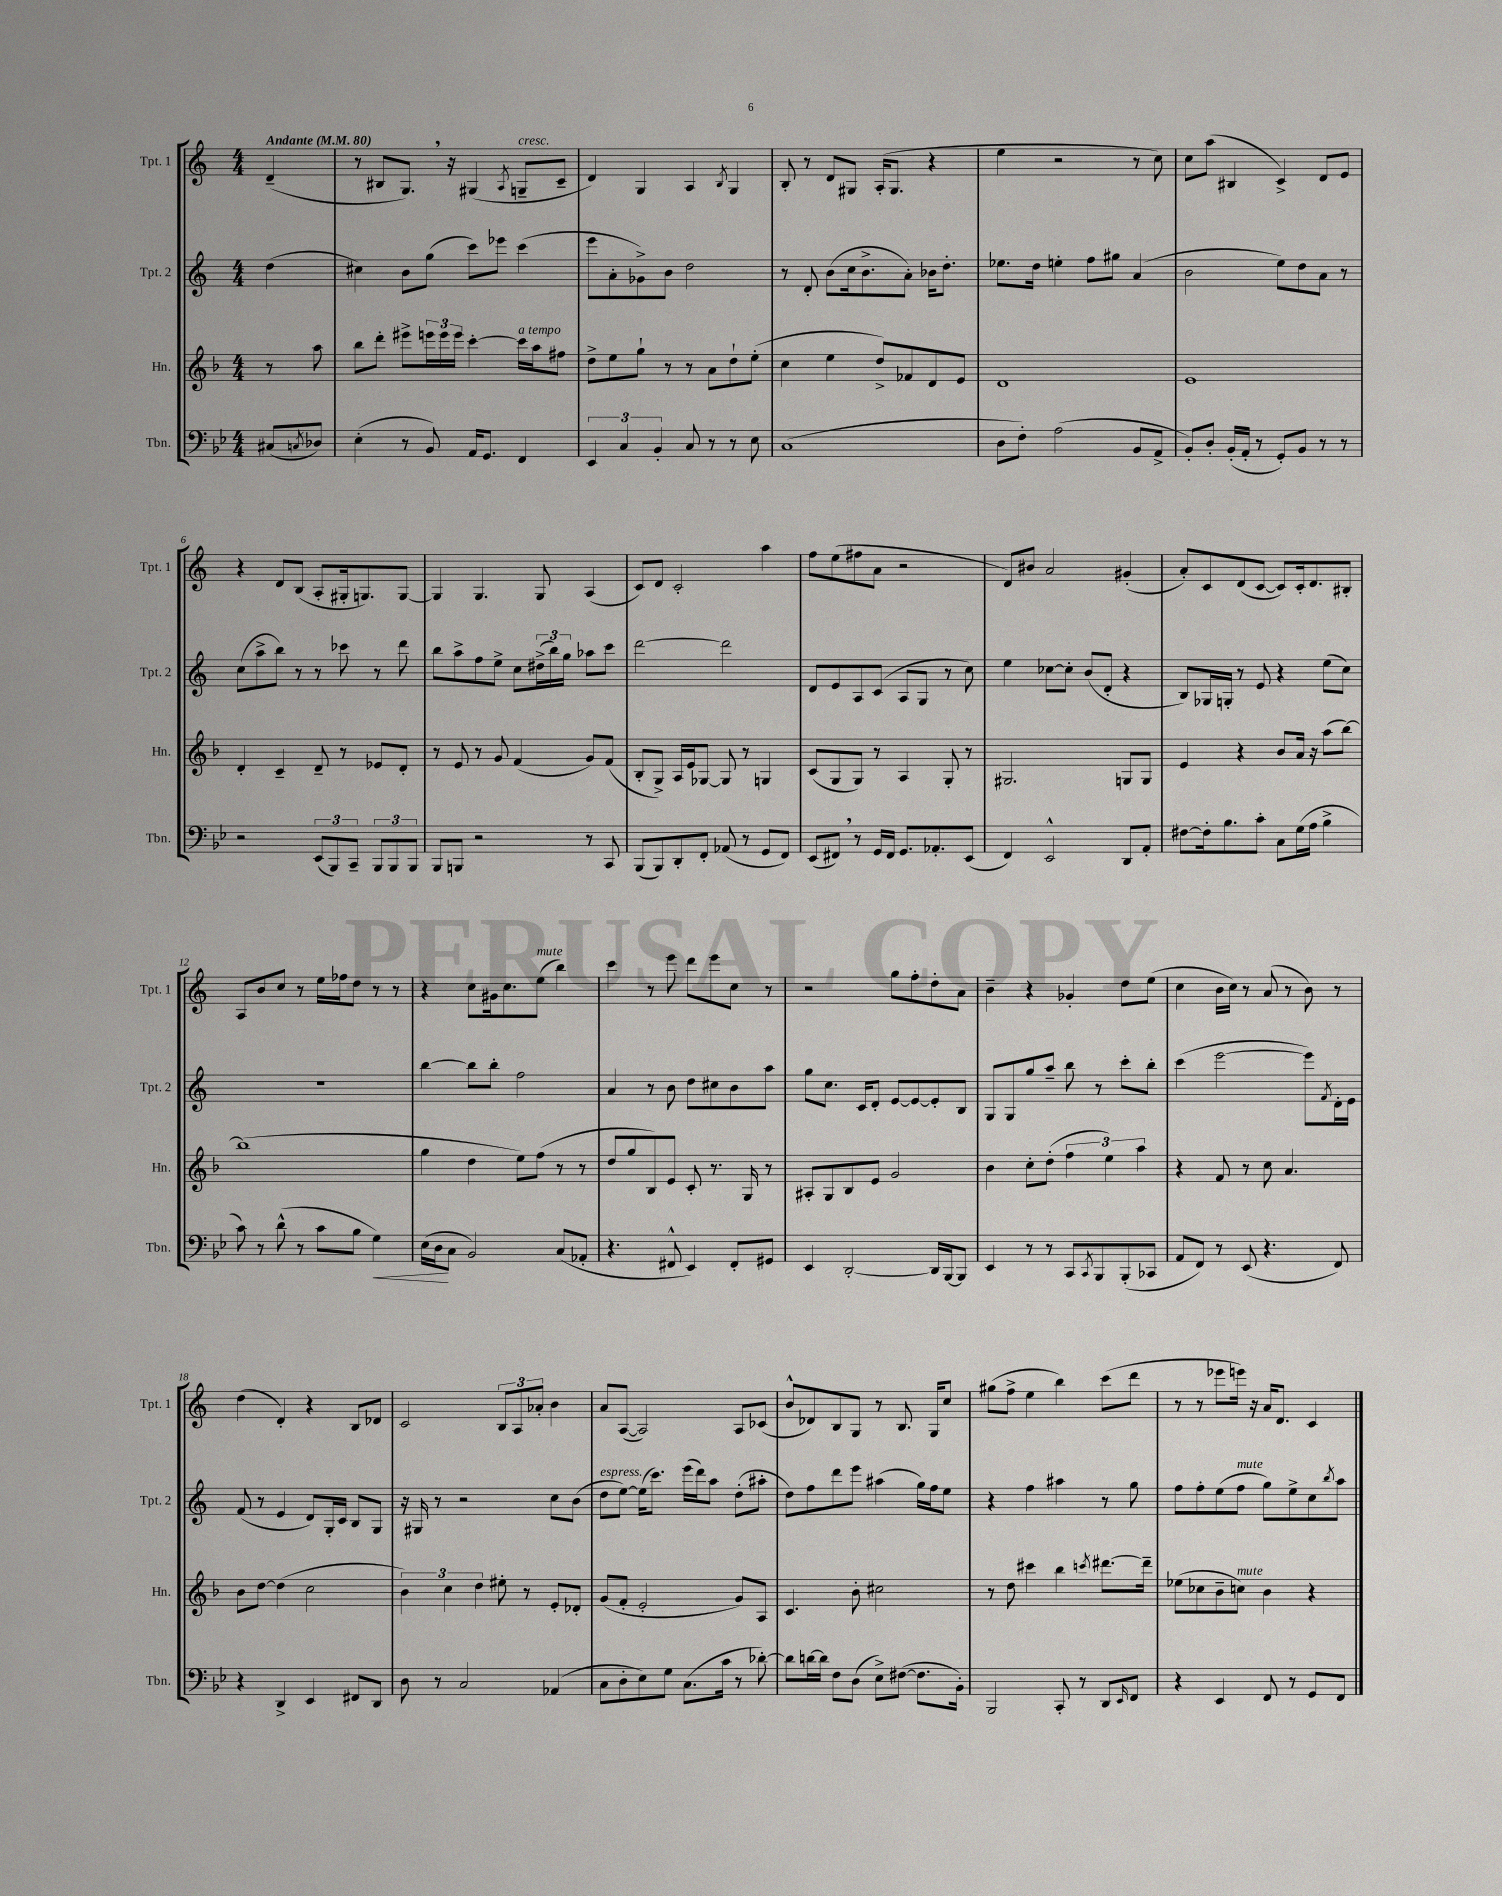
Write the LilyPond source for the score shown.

<<
\new StaffGroup <<
\new Staff = "s0" \with { instrumentName = "Tpt. 1" shortInstrumentName = "Tpt. 1" } {
    \clef treble \key c \major \numericTimeSignature \time 4/4 \partial 4 \tempo "Andante" 4 = 80
    d'4--( |
    r8 bis8 g8.) \breathe r16 gis4( \acciaccatura { a8 } g8--^\markup { \italic "cresc." } c'8-- |
    d'4) g4 a4 \acciaccatura { b8 } g4 |
    b8-. r8 d'8 gis8 a16-.( gis8. r4 |
    e''4 r2 r8 c''8) |
    c''8 a''8( bis4 c'4->) d'8 e'8 |
    r4 d'8 b8( a8-. gis16-. g8.) g8~ |
    g4 g4. g8 a4( |
    c'8) d'8 c'2-. a''4 |
    f''8 e''8( fis''8 a'8 r2 |
    d'8) bis'8 a'2 gis'4-.( |
    a'8-.) c'8 d'8( c'8~ c'8) c'16-. d'8. bis8-. |
    a8 b'8 c''8 r8 e''16 fes''16 d''8 r8 r8 |
    r4 c''8 gis'16 c''8. e''8^\markup { \italic "mute" }( b''4) |
    c'''4 r8 e'''8 d'''8 e'''8 c''8 r8 |
    r2 g''8 f''8-. d''8-. a'8 |
    b'4-- r4 ges'4-. d''8 e''8( |
    c''4 b'16 c''16) r8 a'8( r8 b'8) r8 |
    d''4( d'4-.) r4 b8 des'8 |
    c'2 \tuplet 3/2 { b8 a8 aes'8-. } b'4 |
    a'8 a8~( a2) a8 ces'8( |
    b'8-^ des'8) b8 g8 r8 b8. g16 c''8 |
    gis''8( f''8-> e''4 b''4) c'''8( d'''8 |
    r8 r8 ees'''8 e'''16) r16 a'16 d'8. c'4 \bar "|." |
}
\new Staff = "s1" \with { instrumentName = "Tpt. 2" shortInstrumentName = "Tpt. 2" } {
    \clef treble \key c \major \numericTimeSignature \time 4/4 \partial 4
    d''4( |
    cis''4) b'8 g''8( c'''8) ees'''8 c'''4( |
    e'''8 a'8-. ges'8->) b'8 d''2 |
    r8 d'8-. b'8( c''16 b'8.-> a'8-.) bes'16 d''8.-. |
    ees''8. d''16 e''4-. f''8 gis''8 a'4( |
    b'2 e''8) d''8 a'8 r8 |
    c''8( a''8-> b''8) r8 r8 ces'''8 r8 d'''8 |
    b''8 a''8-> f''8 e''8-> c''8 \tuplet 3/2 { dis''16->( b''16) g''16 } aes''8 c'''8 |
    d'''2~ d'''2 |
    d'8 e'8 a8 c'8( a8 g8 r8 c''8) |
    e''4 ces''8~ ces''8-. b'8( d'8-. r4 |
    b8) ges16 g16-. r8 e'8 r4 e''8( c''8) |
    R1 |
    b''4~ b''8 b''8-. f''2 |
    a'4 r8 b'8 d''8 cis''8 b'8 a''8 |
    g''8 c''8. c'16 d'8-. e'8~ e'8~ e'8-. b8 |
    g8 g8 g''8 a''8-- b''8 r8 c'''8-. b''8-. |
    c'''4( e'''2~ e'''8) \acciaccatura { f'8 } d'16-. e'16 |
    f'8( r8 e'4 d'8) g16-. c'16 b8 g8 |
    r16 gis16 r8 r2 c''8 b'8( |
    d''8^\markup { \italic "espress." } e''8~) e''16( c'''8.) e'''16( d'''16) a''8 d''8-.( ais''8-. |
    d''8) f''8 d'''8 e'''8 ais''4( g''16) f''16 e''8 |
    r4 f''4 ais''4 r8 g''8 |
    f''8 f''8-. e''8( f''8^\markup { \italic "mute" } g''8) e''8-> c''8 \acciaccatura { b''8 } a''8 \bar "|." |
}
\new Staff = "s2" \with { instrumentName = "Hn." shortInstrumentName = "Hn." } {
    \clef treble \key f \major \numericTimeSignature \time 4/4 \partial 4
    r8 a''8 |
    bes''8 d'''8-. eis'''8-> \tuplet 3/2 { e'''16 e'''16 e'''16 } c'''4~-. c'''16^\markup { \italic "a tempo" } a''16 fis''8 |
    d''8-> e''8 g''8-! r8 r8 a'8 d''8-! e''8-.( |
    c''4 e''4 d''8->) fes'8 d'8 e'8 |
    d'1 |
    e'1 |
    d'4-. c'4-- d'8-- r8 ees'8 d'8-. |
    r8 e'8 r8 g'8 f'4( g'8) f'8( |
    bes8-. g8->) a16 e'16 ges8~ ges8 r8 g4 |
    c'8( g8 g8) r8 a4 g8-. r8 |
    gis2. g8 g8 |
    e'4 r4 bes'8 a'16 r16 a''8( bes''8~) |
    bes''1( |
    g''4 d''4 e''8) f''8( r8 r8 |
    d''8 g''8 bes8) e'8 c'8-. r8. g16 r8 |
    ais8-. g8 bes8 e'8 g'2 |
    bes'4 c''8-. d''8-.( \tuplet 3/2 { f''4 e''4) a''4 } |
    r4 f'8 r8 c''8 a'4. |
    bes'8 d''8~ d''4( c''2 |
    \tuplet 3/2 { bes'4) c''4 d''4 } eis''8-. r8 e'8-. des'8-. |
    g'8( f'8-. e'2-. g'8) a8 |
    c'4. bes'8-. cis''2 |
    r8 d''8 cis'''4 bes''4 \acciaccatura { c'''8 } dis'''8.~ dis'''16-- |
    ees''8( ces''8 bes'8-- c''8^\markup { \italic "mute" }) bes'4 r4 \bar "|." |
}
\new Staff = "s3" \with { instrumentName = "Tbn." shortInstrumentName = "Tbn." } {
    \clef bass \key bes \major \numericTimeSignature \time 4/4 \partial 4
    cis8( \acciaccatura { c8 } des8) |
    ees4-.( r8 bes,8) a,16 g,8. f,4 |
    \tuplet 3/2 { ees,4 c4 bes,4-. } c8 r8 r8 ees8 |
    c1( |
    d8 f8-.) a2( bes,8 a,8-> |
    bes,8-.) d8-. bes,16-.( a,16-. r8 g,8-.) bes,8 r8 r8 |
    r2 \tuplet 3/2 { ees,8( bes,,8) c,8-- } \tuplet 3/2 { bes,,8 bes,,8 bes,,8 } |
    bes,,8 b,,8 r2 r8 c,8 |
    bes,,8( bes,,8) d,8-. f,8-. aes,8( r8 g,8 f,8) |
    ees,8( fis,8) \breathe r8 g,16 fis,16 g,8. aes,8.-. ees,8( |
    f,4) ees,2-^ d,8 a,8-. |
    fis8~ fis16-. bes8. c'8-. c8 g16( a16 bes4-> |
    c'8) r8 d'8-^( r8 c'8 bes8 g4\<) |
    ees16( d16\! c8 bes,2) c8( aes,8-. |
    r4. fis,8-^ ees,4) fis,8-. gis,8 |
    ees,4 d,2~-. d,16 bes,,16~ bes,,8 |
    ees,4 r8 r8 c,8 \acciaccatura { c,8 } bes,,8 bes,,8-.( ces,8 |
    a,8 f,8) r8 ees,8( r4. f,8) |
    r4 d,4-> ees,4 fis,8 d,8 |
    d8 r8 c2 aes,4( |
    c8 d8-. ees8) g8 c8.( c'16 r8 des'8~-.) |
    des'8 d'16~ d'16 f8 d8( ees8->) fis8~( fis8. bes,16-.) |
    bes,,2 c,8-. r8 d,8 \grace { ees,16 } f,8 |
    r4 ees,4 f,8 r8 g,8 f,8 \bar "|." |
}
>>
>>
